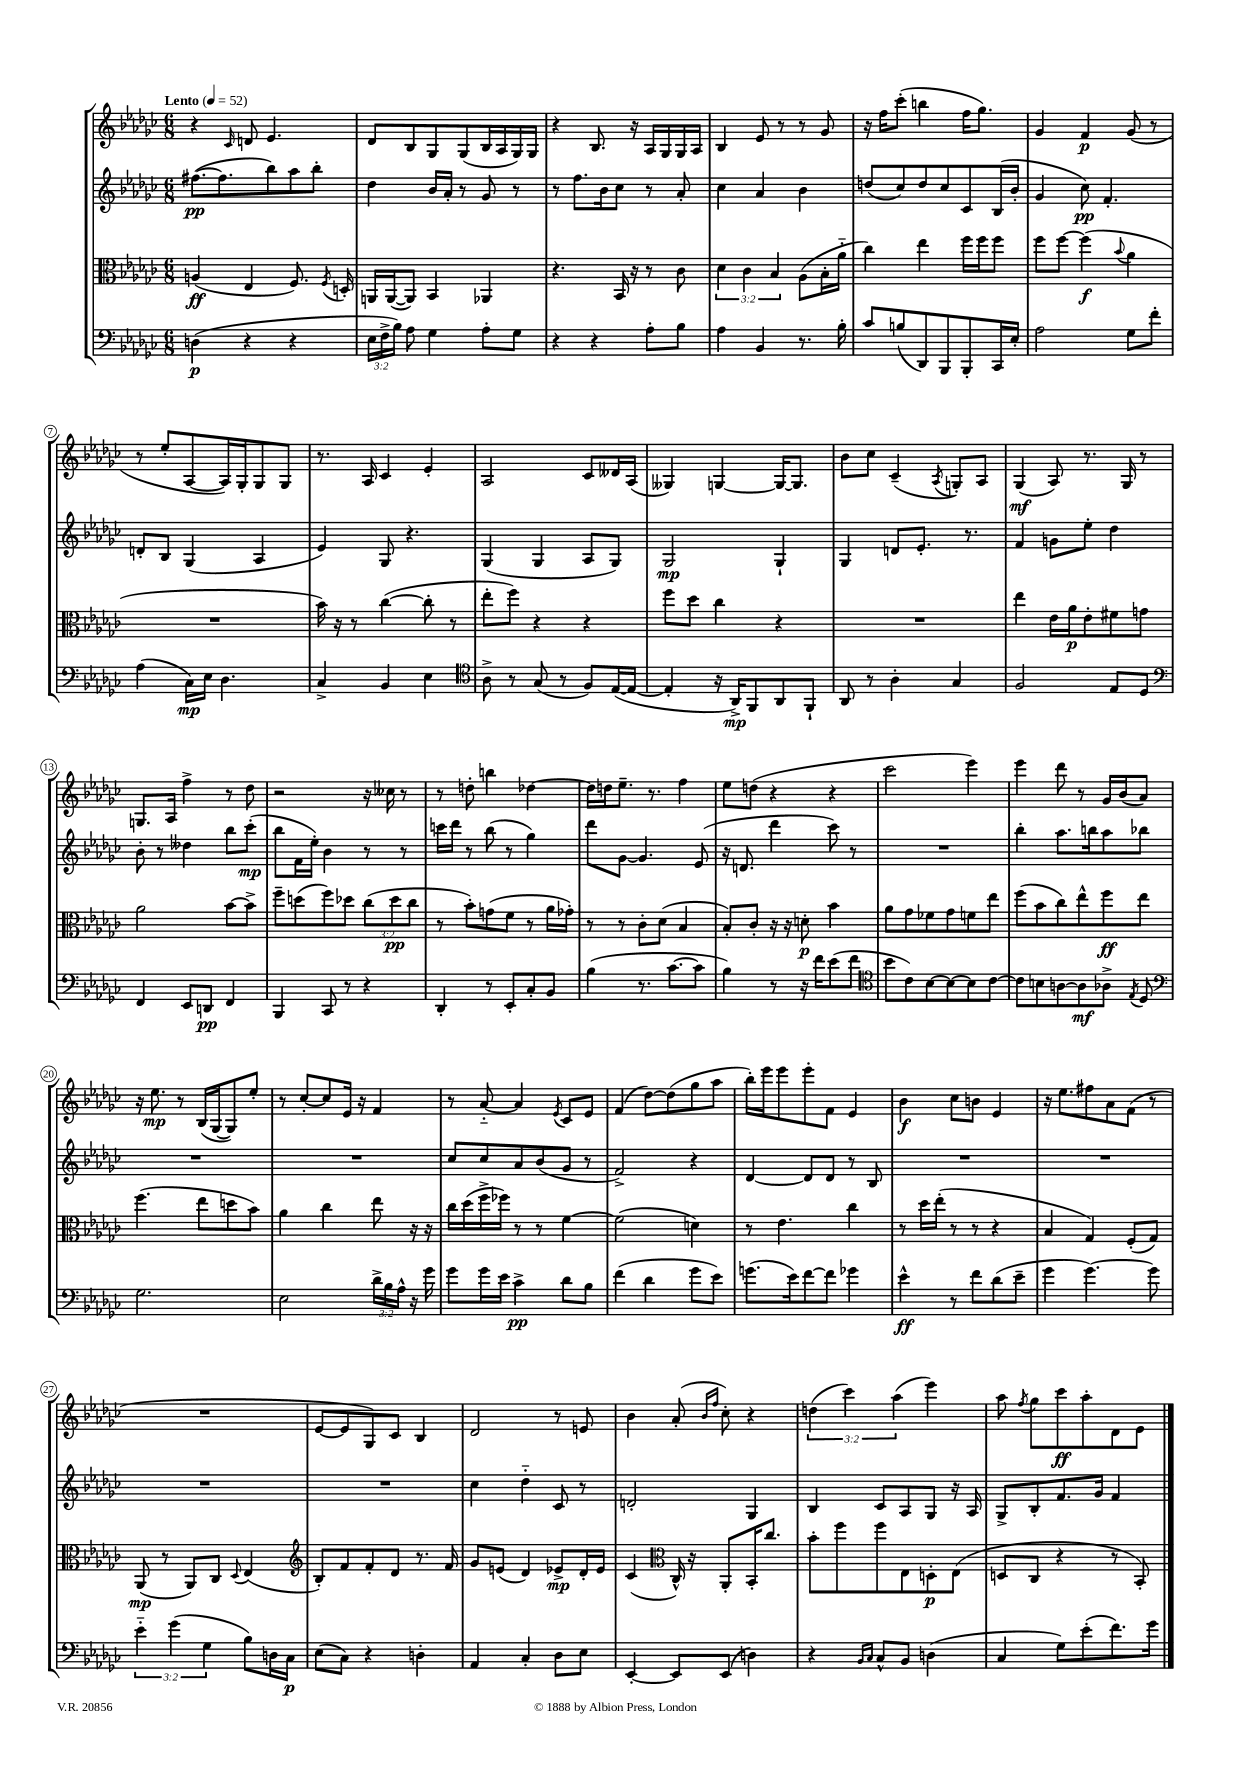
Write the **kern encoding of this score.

**kern	**kern	**kern	**kern
*staff4	*staff3	*staff2	*staff1
*clefF4	*clefC3	*clefG2	*clefG2
*k[b-e-a-d-g-c-]	*k[b-e-a-d-g-c-]	*k[b-e-a-d-g-c-]	*k[b-e-a-d-g-c-]
*M6/8	*M6/8	*M6/8	*M6/8
*MM52	*MM52	*MM52	*MM52
(4D\	(4A/	([8.ff#\L	4r
.	.	8.ff#\]	.
.	.	.	16qqc-/
4r	4E-/	.	8d/
.	.	8bb-\)	4.e-/
4r	8.F/)	8aa-\	.
.	.	8bb-'\J	.
.	8qF/	.	.
.	16D'/	.	.
=	=	=	=
24E-\LL	16AA/LL	4dd-\	8d-/L
24F^\	.	.	.
.	([16AA/J	.	.
24B-\JJ)	.	.	.
8A-\	8AA/]J)	.	8B-/
4G-\	4BB-/	16b-/LL	8G-/
.	.	16a-'/JJ	.
.	.	8r	(8G-/
8A-'\L	4AA-/	8g-/	16B-/L
.	.	.	16A-/
8G-\J	.	8r	16G-/)
.	.	.	16G-/JJ
=	=	=	=
4r	4.r	8r	4r
.	.	8.ff\L	.
4r	.	.	8.B-/
.	.	16b-\k	.
.	16BB-/	8cc-\J	.
.	16r	.	16r
8A-'\L	8r	8r	16A-/LL
.	.	.	16G-/
8B-\J	8c-\	8a-'/	16G-/
.	.	.	16A-/JJ
=	=	=	=
4A-\	6d-\	4cc-\	4B-/
.	6c-\	.	.
4BB-/	.	4a-/	8e-/
.	6B-/	.	.
.	.	.	8r
8.r	(8A-\L	4b-\	8r
.	16B-'\L	.	8g-/
16B-'\	16a-'~\JJ	.	.
=	=	=	=
8c-/L	4cc-\)	(8dd/L	16r
.	.	.	16ff\LK
(8B/	.	8cc-/)	(8ccc-'\J
8DD-/)	4ee-\	8dd/	4bb\
8BBB-/	.	8cc-/	.
8BBB-'/	16ff\LL	8c-/	16ff\LK
.	16ff\J	.	8.gg-\J)
16CC-/L	8ff\J	(16B-/L	.
16E-'/JJ	.	16b-'/JJ	.
=	=	=	=
2A-\	8ff\L	4g-/	4g-/
.	[8ff\J	.	.
.	(4ff\]	8cc-\)	4f/
.	.	4.f'/	.
.	8qqb-/	.	.
8G-\L	4a-\	.	(8g-/
8f'\J	.	.	8r
=	=	=	=
(4A-\	2.r	8d'/L	8r
.	.	8B-/J	8ee-'/L
16C-\LL)	.	(4G-/	[8A-/
16E-\JJ	.	.	.
4.D-\	.	.	16A-/]L)
.	.	.	16G-'/J
.	.	4A-/	8G-/
.	.	.	8G-/J
=	=	=	=
4C-^/	16b-\)	4e-/)	8.r
.	16r	.	.
.	8r	.	.
.	.	.	16A-/
4BB-/	([4cc-\	8G-/	4c-/
.	.	4.r	.
4E-\	8cc-'\]	.	4e-'/
.	8r	.	.
=	=	=	=
*clefC4	*	*	*
8A-^\	8ee-'\L	(4G-/	2A-/
8r	8ff\J)	.	.
(8G-/	4r	4G-/	.
8r	.	.	.
8F/L)	4r	8A-/L	8c-/L
([16E-/L	.	8G-/J)	16d--/L
16E-/_JJ	.	.	(16A-/JJ
=	=	=	=
4E-'/]	8ff\L	2G-/	4G--/)
.	8dd-\J	.	.
16r	4cc-\	.	[4G/
16AA-^/LK)	.	.	.
8FF/	.	.	.
8AA-/	4r	4G-`/	16G/_LK
.	.	.	8.G/]J
8FF`/J	.	.	.
=	=	=	=
8AA-/	2.r	4G-/	8b-\L
8r	.	.	8cc-\J
4A-'\	.	8d/L	(4c-~/
.	.	8.e-'/J	.
.	.	.	8qA-/
4G-/	.	.	8G'/L)
.	.	8.r	.
.	.	.	8A-/J
=	=	=	=
2F/	4ee-\	4f/	(4G-/
.	16e-\LL	8g\L	8A-/)
.	16a-\J	.	.
.	8e-'\	8ee-'\J	8.r
8E-/L	8f#\	4dd-\	.
.	.	.	16G-/
8D-/J	8g\J	.	8r
=	=	=	=
*clefF4	*	*	*
4FF/	2a-\	8b-'\	8.G/L
.	.	8r	.
.	.	.	16A-/Jk
8EE-/L	.	4dd--\	4ff^\
8DD/J	.	.	.
4FF/	[8b-\L	8bb-\L	8r
.	8b-^\]J	(8ccc-'\J	8dd-\
=	=	=	=
4BBB-/	8ff~\L	8bb-\L	2r
.	(8dd\	16f\L	.
.	.	16ee-'\JJ)	.
8CC-/	8ff\)	4b-\	.
8r	8dd-\J	.	.
4r	(12cc-\L	8r	16r
.	.	.	16cc--\
.	12dd-\	.	.
.	.	8r	8r
.	12cc-\J	.	.
=	=	=	=
4DD-'/	8r	16ccc\LL	8r
.	.	16ddd-\JJ	.
.	8b-'\L)	8r	8dd'\
8r	(8g\	(8bb-\	4bb\
8EE-'/L	8f\J	8r	.
8C-'/	8r	4gg-\)	[4dd-\
8BB-/J	16a-\LL	.	.
.	16g-'\JJ)	.	.
=	=	=	=
(4B-\	8r	8ddd-\L	16dd-\]LL
.	.	.	16dd\J
.	8r	[8g-\J	8.ee-~\J
8.r	8c-'\L	4.g-/]	.
.	.	.	8.r
.	(8d-\J	.	.
[8.c-\L	.	.	.
.	4B-/	.	4ff\
8c-\]J	.	(8e-/	.
=	=	=	=
4B-\)	8B-'/L)	16r	8ee-\L
.	.	8.d/	.
.	8c-'/J	.	(8dd\J
8r	16r	4ddd-\	4r
.	16r	.	.
16r	8d'\	.	.
16f\LK	.	.	.
(8e-\	4b-\	8ccc-\)	4r
8f\J	.	8r	.
=	=	=	=
*clefC4	*	*	*
8b-\L	8a-\L	2.r	2ccc-\
8c-\)	8g-\	.	.
[8B-\	8f-\	.	.
8B-\_	8g-\	.	.
8B-\]	8f\	.	4eee-\)
[8c-\J	8ee-\J	.	.
=	=	=	=
8c-\]L	(8ff\L	4bb-'\	4eee-\
8B\	8b-\	.	.
[8A\	8cc-\)	8.aa-\L	8ddd-\
8A\]	8ee-^^\	.	8r
.	.	16bb\k	.
8A-^\J	8ff\	8aa-\	16g-/LL
.	.	.	(16b-/J
8qE-/	.	.	.
8D-/	8ee-\J	8bb-\J	8a-/J)
=	=	=	=
*clefF4	*	*	*
2.G-\	(4.ff\	2.r	16r
.	.	.	8.ee-\
.	.	.	8r
.	8ee-\L	.	(16B-/LL
.	.	.	[16G-/J
.	8dd\	.	8G-/])
.	8b-\J)	.	8ee-'/J
=	=	=	=
2E-\	4a-\	2.r	8r
.	.	.	[8cc-'/L
.	4cc-\	.	8cc-/]
.	.	.	16e-/Jk
.	.	.	16r
24d-^\LL	8ee-\	.	4f/
24B-\	.	.	.
24A-^^\JJ	.	.	.
16r	16r	.	.
16g-\	16r	.	.
=	=	=	=
8g-\L	16cc-\LL	8cc-/L	8r
.	(16dd-\	.	.
16g-\L	16ff^\	8cc-/	[8a-'~/
16e-\JJ	16ff-\JJ)	.	.
4c-^\	8r	8a-/	4a-/]
.	8r	(8b-/	.
.	.	.	8qe-/
8d-\L	[4f\	8g-/J	8c-/L
8B-\J	.	8r	8e-/J
=	=	=	=
(4f\	(2f\]	2f^/)	(4f/
4d-\	.	.	[8dd-\L)
.	.	.	(8dd-\]
8g-\L	4d\)	4r	8gg-\
8e-\J)	.	.	8aa-\J
=	=	=	=
(8.g\L	8r	[4d-/	16bb-'\LL)
.	.	.	16eee-\J
.	4.e-\	.	8eee-\
16e-\k)	.	.	.
[8f\	.	8d-/]L	8eee-'\
8f\]J	.	8d-/J	8f\J
4g-\	4cc-\	8r	4e-/
.	.	8B-/	.
=	=	=	=
4e-^^\	8r	2.r	4b-\
.	16dd-\LL	.	.
.	(16ee-'\JJ	.	.
8r	8r	.	8cc-\L
8f\L	8r	.	8b\J
(8d-\	4r	.	4e-/
8e-~\J	.	.	.
=	=	=	=
4g-\	4B-/	2.r	16r
.	.	.	8.ee-\L
[4.g-\)	4G-/)	.	8ff#\
.	.	.	8a-\
.	(8F'/L	.	(8f\J
8g-\]	8G-/J)	.	8r
=	=	=	=
6e-'~\	(8AA-/	2.r	2.r
.	8r	.	.
(6g-\	.	.	.
.	8AA-/L)	.	.
6G-\	.	.	.
.	8C-/J	.	.
.	8qqD-/	.	.
8B-\L)	(4E-/	.	.
16D\L	.	.	.
16C-\JJ	.	.	.
=	=	=	=
*	*clefG2	*	*
(8E-\L	8B-'/L)	2.r	[8e-/L
8C-\J)	8f/	.	8e-/]
4r	8f'/	.	8G-/)
.	8d-/J	.	8c-/J
4D'\	8.r	.	4B-/
.	16f/	.	.
=	=	=	=
4AA-/	8g-/L	4cc-\	2d-/
.	(8e/J	.	.
4C-'/	4d-/)	4dd-'~\	.
8D-\L	8e-^/L	8c-/	8r
8E-\J	16d-'/L	8r	8e/
.	16e-/JJ	.	.
=	=	=	=
[4EE-'/	(4c-/	2d'/	4b-\
*	*clefC3	*	*
8EE-/]L	16C-^^/)	.	(8a-'/
.	16r	.	.
.	.	.	16qqb-/LL
.	.	.	16qqff/JJ
(8EE-/J	8AA-'/L	.	8cc-'\)
4D\)	16BB-'/K	4G-/	4r
.	8.cc-/J	.	.
=	=	=	=
4r	8b-'\L	4B-/	(6dd\
.	8ff\	.	.
.	.	.	6ccc-\)
16qqBB-/LL	.	.	.
16qqC-/JJ	.	.	.
8C-^^/L	8ff\	8c-/L	.
.	.	.	(6aa-\
8BB-/J	8E-\	8A-/	.
(4D\	8D'\	8G-/J	4eee-\)
.	(8E-\J	16r	.
.	.	16A-/	.
=	=	=	=
4C-/	8D/L	8G-^/L	8aa-\
.	.	.	8qff/
.	8C-/J	8B-'/	8gg-\L
8G-\L)	4r	8.f/	8ccc-\
(8e-'\	.	.	8aa-'\
.	.	16g-/Jk	.
8.f\)	8r	4f/	8d-\
.	8BB-'/)	.	8e-\J
16g-\Jk	.	.	.
==	==	==	==
*-	*-	*-	*-
